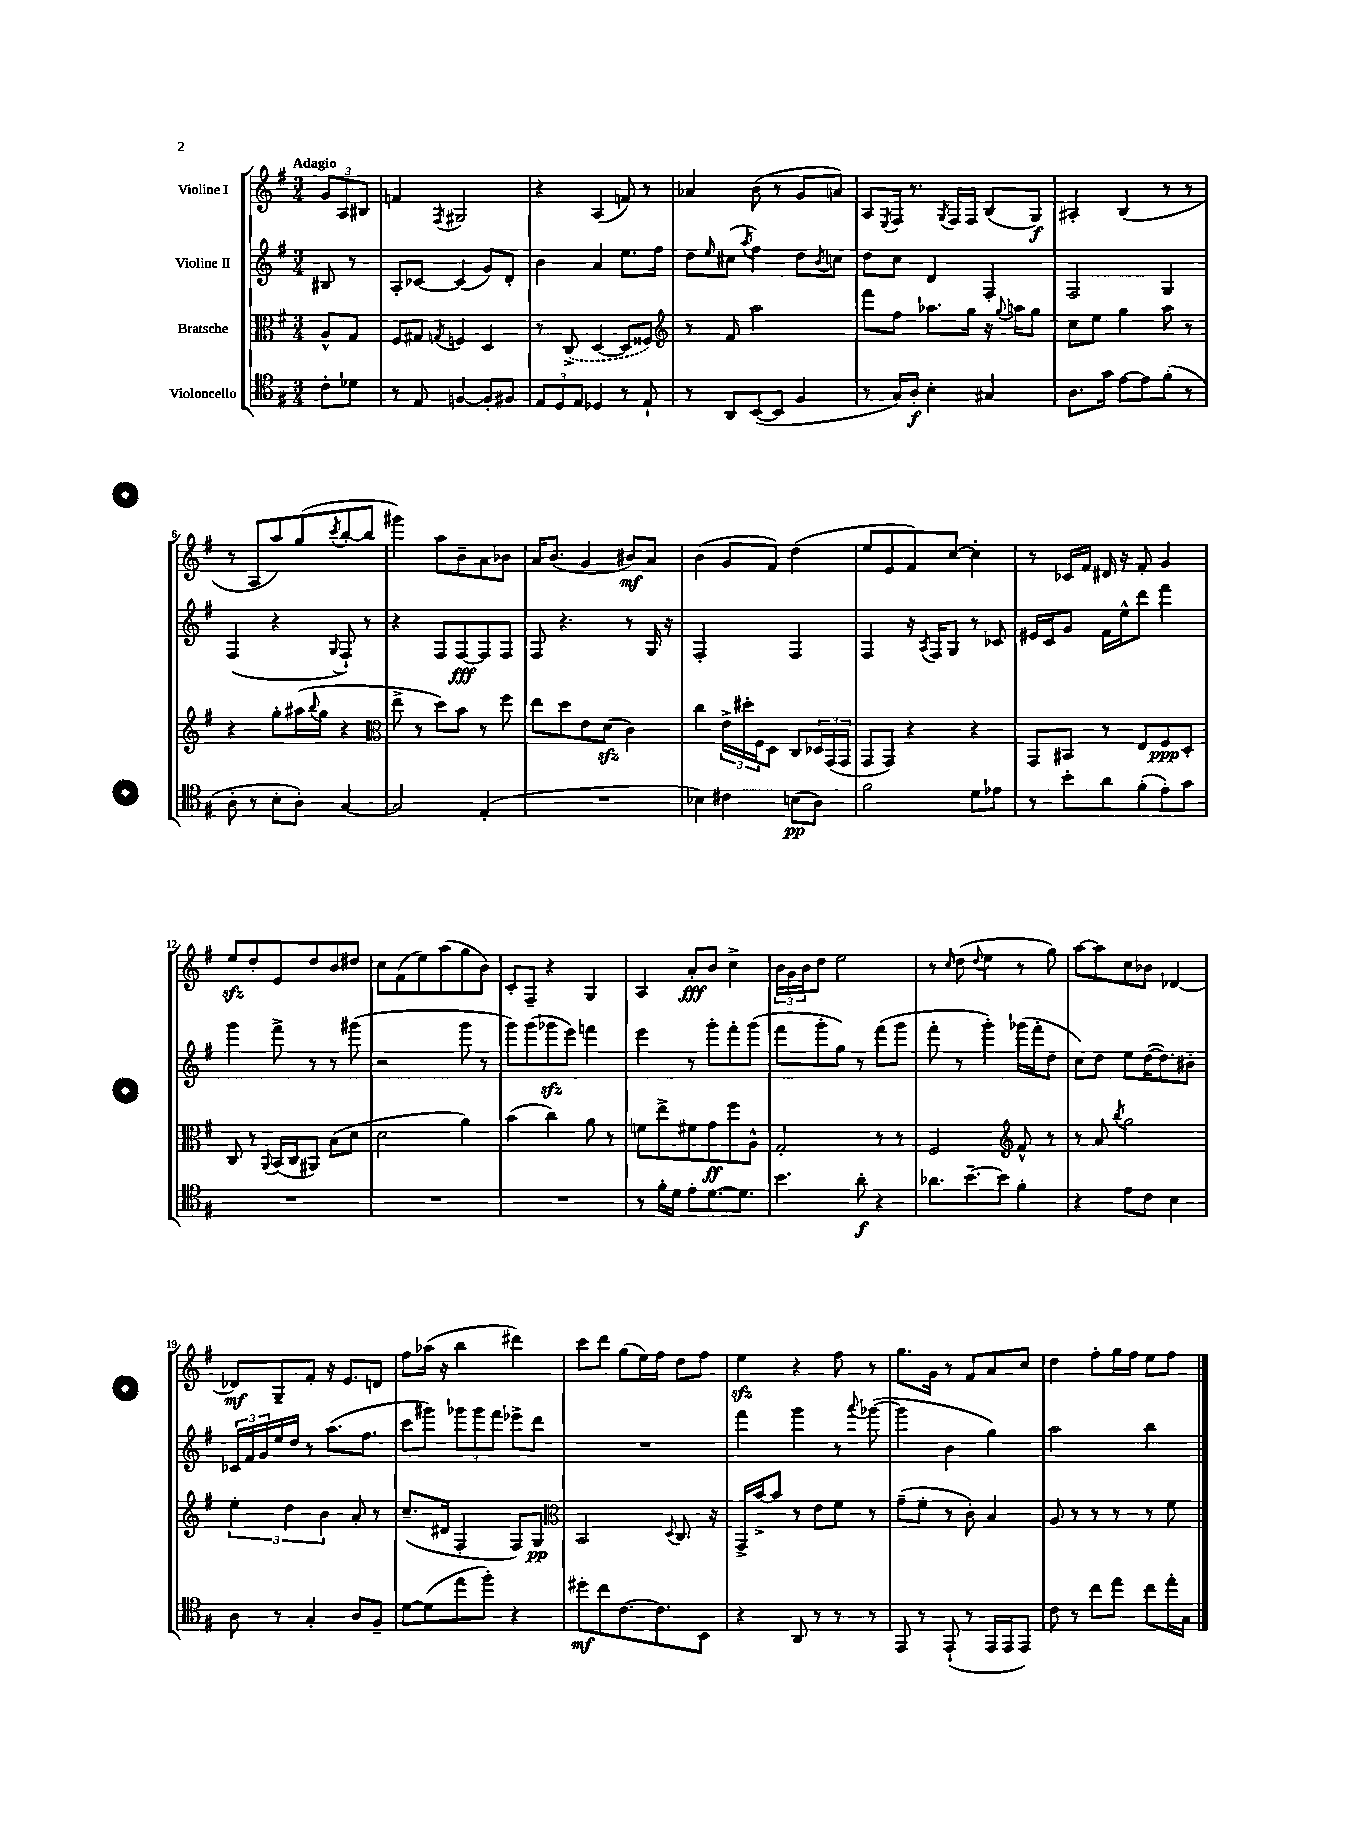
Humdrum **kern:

**kern	**dynam	**kern	**dynam	**kern	**dynam	**kern	**dynam
*part4	*part4	*part3	*part3	*part2	*part2	*part1	*part1
*staff4	*staff4	*staff3	*staff3	*staff2	*staff2	*staff1	*staff1
*I"Violoncello	*	*I"Bratsche	*	*I"Violine II	*	*I"Violine I	*
*clefC4	*	*clefC3	*	*clefG2	*	*clefG2	*
*k[f#]	*	*k[f#]	*	*k[f#]	*	*k[f#]	*
*M3/4	*	*M3/4	*	*M3/4	*	*M3/4	*
=	=	=	=	=	=	=	=
!	!	!	!	!	!	!LO:TX:a:B:t=Adagio	!
8c'\L	.	8A^^/L	.	8B#X/	.	12g/L	.
.	.	.	.	.	.	12A/	.
8d-X\J	.	8G/J	.	8r	.	.	.
.	.	.	.	.	.	12B#X/J	.
=1	=1	=1	=1	=1	=1	=1	=1
8r	.	8F#/L	.	8A'/L	.	4fn/	.
8E/	.	8G#X/J	.	[8c-X/J	.	.	.
.	.	8qGn/	.	.	.	8qF#/	.
[4Fn/	.	4Fn/	.	(4c-/]	.	2G#X/	.
8F'/L]	.	4D/	.	8g/L)	.	.	.
8F#X/J	.	.	.	8d'/J	.	.	.
=2	=2	=2	=2	=2	=2	=2	=2
12E/L	.	8r	.	4b\	.	4r	.
12D/	.	.	.	.	.	.	.
.	.	(8C^/	.	.	.	.	.
12E/J	.	.	.	.	.	.	.
4D-X/	.	[4D/	.	4a/	.	(4A/	.
8r	.	8D/L]	.	8.ee\L	.	8fn/)	.
8E`/	.	8F##X/J)	.	.	.	8r	.
.	.	.	.	16ff#\Jk	.	.	.
=3	=3	=3	=3	=3	=3	=3	=3
*	*	*clefG2	*	*	*	*	*
8r	.	8r	.	8dd\L	.	4a-X/	.
.	.	.	.	16qqee/	.	.	.
8AA/L	.	8f#/	.	(8cc#X\J	.	.	.
.	.	.	.	8qaa/	.	.	.
([8BB/	.	2aa\	.	4ff#\)	.	(8b\	.
8BB/J]	.	.	.	.	.	8r	.
4F#/	.	.	.	8dd\L	.	8g/L	.
.	.	.	.	8qb/	.	.	.
.	.	.	.	8ccn\J	.	8an/J)	.
=4	=4	=4	=4	=4	=4	=4	=4
8r	.	8fff#\L	.	8dd\L	.	8A/L	.
.	.	.	.	.	.	8qE/	.
16G/LL)	.	8ff#\J	.	8cc\J	.	16F#/Jk	.
16A'/JJ	f	.	.	.	.	8.r	.
4B'\	.	8.aa-X\L	.	4d/	.	.	.
.	.	.	.	.	.	8qG/	.
.	.	.	.	.	.	16F#/LL	.
.	.	16gg\Jk	.	.	.	16F#/JJ	.
4G#X/	.	16r	.	4F#'/	.	(8B/L	.
.	.	8qqgg/	.	.	.	.	.
.	.	16aan\KL	.	.	.	.	.
.	.	8gg\J	.	.	.	8G/J)	f
=5	=5	=5	=5	=5	=5	=5	=5
8.A\L	.	8cc\L	.	2F#/	.	4A#X'/	.
.	.	8ee\J	.	.	.	.	.
16g\Jk	.	.	.	.	.	.	.
[8e\L	.	4gg\	.	.	.	(4B/	.
8e\]	.	.	.	.	.	.	.
(8f#'\J	.	8aa\	.	4G/	.	8r	.
8r	.	8r	.	.	.	8r	.
!!LO:LB:g=z
=6	=6	=6	=6	=6	=6	=6	=6
8A'\	.	4r	.	(4F#/	.	8r	.
8r	.	.	.	.	.	8A/L	.
8B'\L	.	8gg'\L	.	4r	.	8aa/)	.
8A'\J)	.	(16aa#X\L	.	.	.	(8gg/	.
.	.	8qqbb/	.	.	.	.	.
.	.	16gg\JJ	.	.	.	.	.
.	.	.	.	8qqG/	.	8qccc/	.
[4G/	.	4r	.	8F#`/)	.	[8bb'/	.
.	.	.	.	8r	.	8bb/J]	.
=7	=7	=7	=7	=7	=7	=7	=7
*	*	*clefC3	*	*	*	*	*
2G/]	.	8ee^\	.	4r	.	4ggg#X\)	.
.	.	8r	.	.	.	.	.
.	.	8dd\L)	.	8F#/L	.	8aa\L	.
.	.	8b\J	.	[8F#/	fff	8b~\	.
(4E'/	.	8r	.	8F#/]	.	8a\	.
.	.	8ff#\	.	8F#/J	.	8b-X\J	.
=8	=8	=8	=8	=8	=8	=8	=8
2.r	.	8ee\L	.	8F#/	.	16a/KL	.
.	.	.	.	.	.	(8.b/J	.
.	.	8dd\	.	4.r	.	.	.
.	.	8e\	.	.	.	4g/	.
.	.	(8dzz\J	.	.	.	.	.
.	.	4c\)	.	8r	.	8b#X/L)	mf
.	.	.	.	16G/	.	8a/J	.
.	.	.	.	16r	.	.	.
=9	=9	=9	=9	=9	=9	=9	=9
4B-X\)	.	4cc\	.	2F#'/	.	(4b\	.
4c#X\	.	24e^\LL	.	.	.	8g/L	.
.	.	24dd#X'\	.	.	.	.	.
.	.	24F#\J	.	.	.	.	.
.	.	8D\J	.	.	.	8f#/J)	.
(8Bn\L	pp	8C/L	.	4F#/	.	(4dd\	.
8A\J)	.	24D-X/L	.	.	.	.	.
.	.	(24GG/	.	.	.	.	.
.	.	24GG/JJ	.	.	.	.	.
=10	=10	=10	=10	=10	=10	=10	=10
2f#\	.	8GG/L	.	4F#/	.	8ee/L	.
.	.	8GG/J)	.	.	.	8e/	.
.	.	4r	.	16r	.	8f#/)	.
.	.	.	.	8qA/	.	.	.
.	.	.	.	16F#/KL	.	.	.
.	.	.	.	8G/J	.	[8cc/J	.
8d\L	.	4r	.	8r	.	4cc'\]	.
8e-X\J	.	.	.	8c-X/	.	.	.
=11	=11	=11	=11	=11	=11	=11	=11
8r	.	8GG/L	.	16e#X/LL	.	8r	.
.	.	.	.	16c/J	.	.	.
8b'\L	.	8BB#X/J	.	8g/J	.	16c-X/LL	.
.	.	.	.	.	.	16f#/JJ	.
8a\	.	8r	.	16f#\LL	.	16d#X/	.
.	.	.	.	16ee^^\J	.	16r	.
(8f#'\	.	8E/L	.	8ddd\J	.	8f#'/	.
8e'\)	.	8F#/	ppp	4fff#\	.	4g/	.
8g\J	.	8D'/J	.	.	.	.	.
!!LO:LB:g=z
=12	=12	=12	=12	=12	=12	=12	=12
2.r	.	8C/	.	4ggg\	.	8eezz/L	.
.	.	8r	.	.	.	8dd'/	.
.	.	8qqAA/	.	.	.	.	.
.	.	(16BB/LL	.	8fff#^\	.	8e/	.
.	.	16C/J	.	.	.	.	.
.	.	8AA#X/J)	.	8r	.	8dd/	.
.	.	(8B\L	.	8r	.	8b/	.
.	.	8d\J	.	(8ggg#X\	.	8dd#X/J	.
=13	=13	=13	=13	=13	=13	=13	=13
2.r	.	2d\	.	2r	.	8cc\L	.
.	.	.	.	.	.	(8f#\	.
.	.	.	.	.	.	8ee\)	.
.	.	.	.	.	.	(8aa\	.
.	.	4a\)	.	8ggg\	.	8gg\	.
.	.	.	.	8r	.	8b\J)	.
=14	=14	=14	=14	=14	=14	=14	=14
2.r	.	(4b\	.	8ggg\L)	.	8c'/L	.
.	.	.	.	(8ggg\	.	8F#~/J	.
.	.	4cc\)	.	8ggg-Xzz\	.	4r	.
.	.	.	.	8eee\J)	.	.	.
.	.	8a\	.	4fffn\	.	4G/	.
.	.	8r	.	.	.	.	.
=15	=15	=15	=15	=15	=15	=15	=15
8r	.	8fn\L	.	4eee\	.	4A/	.
16f#'\LL	.	8ee^\	.	.	.	.	.
16d\JJ	.	.	.	.	.	.	.
8e'\L	.	8f#X\	.	8r	.	8a'/L	fff
[8.d\	.	8g\	ff	8ggg'\L	.	8b/J	.
.	.	8ff#\	.	8fff#'\	.	4cc^\	.
8.d\J]	.	.	.	.	.	.	.
.	.	8A^^\J	.	(8ggg\J	.	.	.
=16	=16	=16	=16	=16	=16	=16	=16
4.b\	.	2G'/	.	8fff#\L	.	24b\LL	.
.	.	.	.	.	.	24g\	.
.	.	.	.	.	.	24b\J	.
.	.	.	.	8ggg'\	.	8dd\J	.
.	.	.	.	8gg\J)	.	2ee\	.
8a'\	f	.	.	8r	.	.	.
4r	.	8r	.	(8fff#\L	.	.	.
.	.	8r	.	8ggg\J	.	.	.
=17	=17	=17	=17	=17	=17	=17	=17
8.a-X\L	.	2F#/	.	8fff#'\	.	8r	.
.	.	.	.	.	.	16qqcc/	.
.	.	.	.	8r	.	(8dd\	.
[8.b~\	.	.	.	.	.	.	.
.	.	.	.	.	.	8qqdd/	.
.	.	.	.	4ggg'\)	.	4ee\	.
8b\J]	.	.	.	.	.	.	.
*	*	*clefG2	*	*	*	*	*
4f#'\	.	8f#^^/	.	(16ggg-X\LL	.	8r	.
.	.	.	.	16fff#'\J	.	.	.
.	.	8r	.	8dd\J	.	8gg\)	.
=18	=18	=18	=18	=18	=18	=18	=18
4r	.	8r	.	8cc\L)	.	[8aa\L	.
.	.	8a/	.	8dd\J	.	8aa\]	.
.	.	8qbb/	.	.	.	.	.
8e\L	.	2gg\	.	8ee\L	.	8cc\	.
8c\J	.	.	.	([16dd\K	.	8b-X\J	.
.	.	.	.	8.dd\])	.	.	.
4B\	.	.	.	.	.	[4d-X/	.
.	.	.	.	8b#X'\J	.	.	.
!!LO:LB:g=z
=19	=19	=19	=19	=19	=19	=19	=19
8A\	.	6ee'\	.	24c-X/LL	.	8d-X/L]	mf
.	.	.	.	24f#/	.	.	.
.	.	.	.	24g/	.	.	.
8r	.	.	.	16ee/	.	8G~/	.
.	.	6dd\	.	.	.	.	.
.	.	.	.	16dd/JJ	.	.	.
4G'/	.	.	.	8r	.	8f#'/J	.
.	.	6b\	.	.	.	.	.
.	.	.	.	(8.aa\L	.	16r	.
.	.	.	.	.	.	8.e/L	.
8A/L	.	8a'/	.	.	.	.	.
.	.	.	.	8.ff#\J	.	.	.
8F#~/J	.	8r	.	.	.	8dn/J	.
=20	=20	=20	=20	=20	=20	=20	=20
[8d\L	.	(8.cc~/L	.	8ccc\L	.	8ff#\L	.
(8d\]	.	.	.	8ggg#X\J)	.	(16aa-X\Jk	.
.	.	16d#X/Jk	.	.	.	16r	.
8ee\	.	4F#'/	.	12ggg-X\L	.	4bb\	.
.	.	.	.	12ggg-\	.	.	.
8ff#'\J)	.	.	.	.	.	.	.
.	.	.	.	12fff#\J	.	.	.
4r	.	8F#/L)	.	8eee-X^\L	.	4ddd#X\)	.
.	.	8G/J	pp	8ddd\J	.	.	.
=21	=21	=21	=21	=21	=21	=21	=21
*	*	*clefC3	*	*	*	*	*
8dd#X'\L	mf	2BB/	.	2.r	.	8ccc\L	.
8cc\	.	.	.	.	.	8ddd\J	.
[8.c\	.	.	.	.	.	(8gg\L	.
.	.	.	.	.	.	16ee\L)	.
8.c\]	.	.	.	.	.	16ff#\JJ	.
.	.	8qqD/	.	.	.	.	.
.	.	8.C/	.	.	.	8dd\L	.
8BB\J	.	.	.	.	.	8ff#\J	.
.	.	16r	.	.	.	.	.
=22	=22	=22	=22	=22	=22	=22	=22
4r	.	16GG^/LL	.	4fff#\	.	4eezz\	.
.	.	[16b^/J	.	.	.	.	.
.	.	8b/J]	.	.	.	.	.
8AA/	.	8r	.	4ggg\	.	4r	.
8r	.	8e\L	.	.	.	.	.
8r	.	8f#\J	.	8r	.	8ff#\	.
.	.	.	.	8qqaaa/	.	.	.
8r	.	8r	.	([8ggg-X\	.	8r	.
=23	=23	=23	=23	=23	=23	=23	=23
8EE/	.	(8g~\L	.	4ggg-\]	.	8.gg\L	.
8r	.	8f#'\J	.	.	.	.	.
.	.	.	.	.	.	16g\Jk	.
(8EE`/	.	8r	.	4b\	.	8r	.
8r	.	8c'\)	.	.	.	8f#/L	.
16EE/LL	.	4B/	.	4gg\)	.	8a/	.
16EE/J	.	.	.	.	.	.	.
8EE/J)	.	.	.	.	.	8cc/J	.
=24	=24	=24	=24	=24	=24	=24	=24
8c\	.	8A/	.	2aa\	.	4dd\	.
8r	.	8r	.	.	.	.	.
8cc\L	.	8r	.	.	.	8ff#'\L	.
8ee\J	.	8r	.	.	.	16gg\L	.
.	.	.	.	.	.	16ff#\JJ	.
8cc\L	.	8r	.	4bb\	.	8ee\L	.
16ee'\L	.	8f#\	.	.	.	8ff#\J	.
16G\JJ	.	.	.	.	.	.	.
==	==	==	==	==	==	==	==
*-	*-	*-	*-	*-	*-	*-	*-
